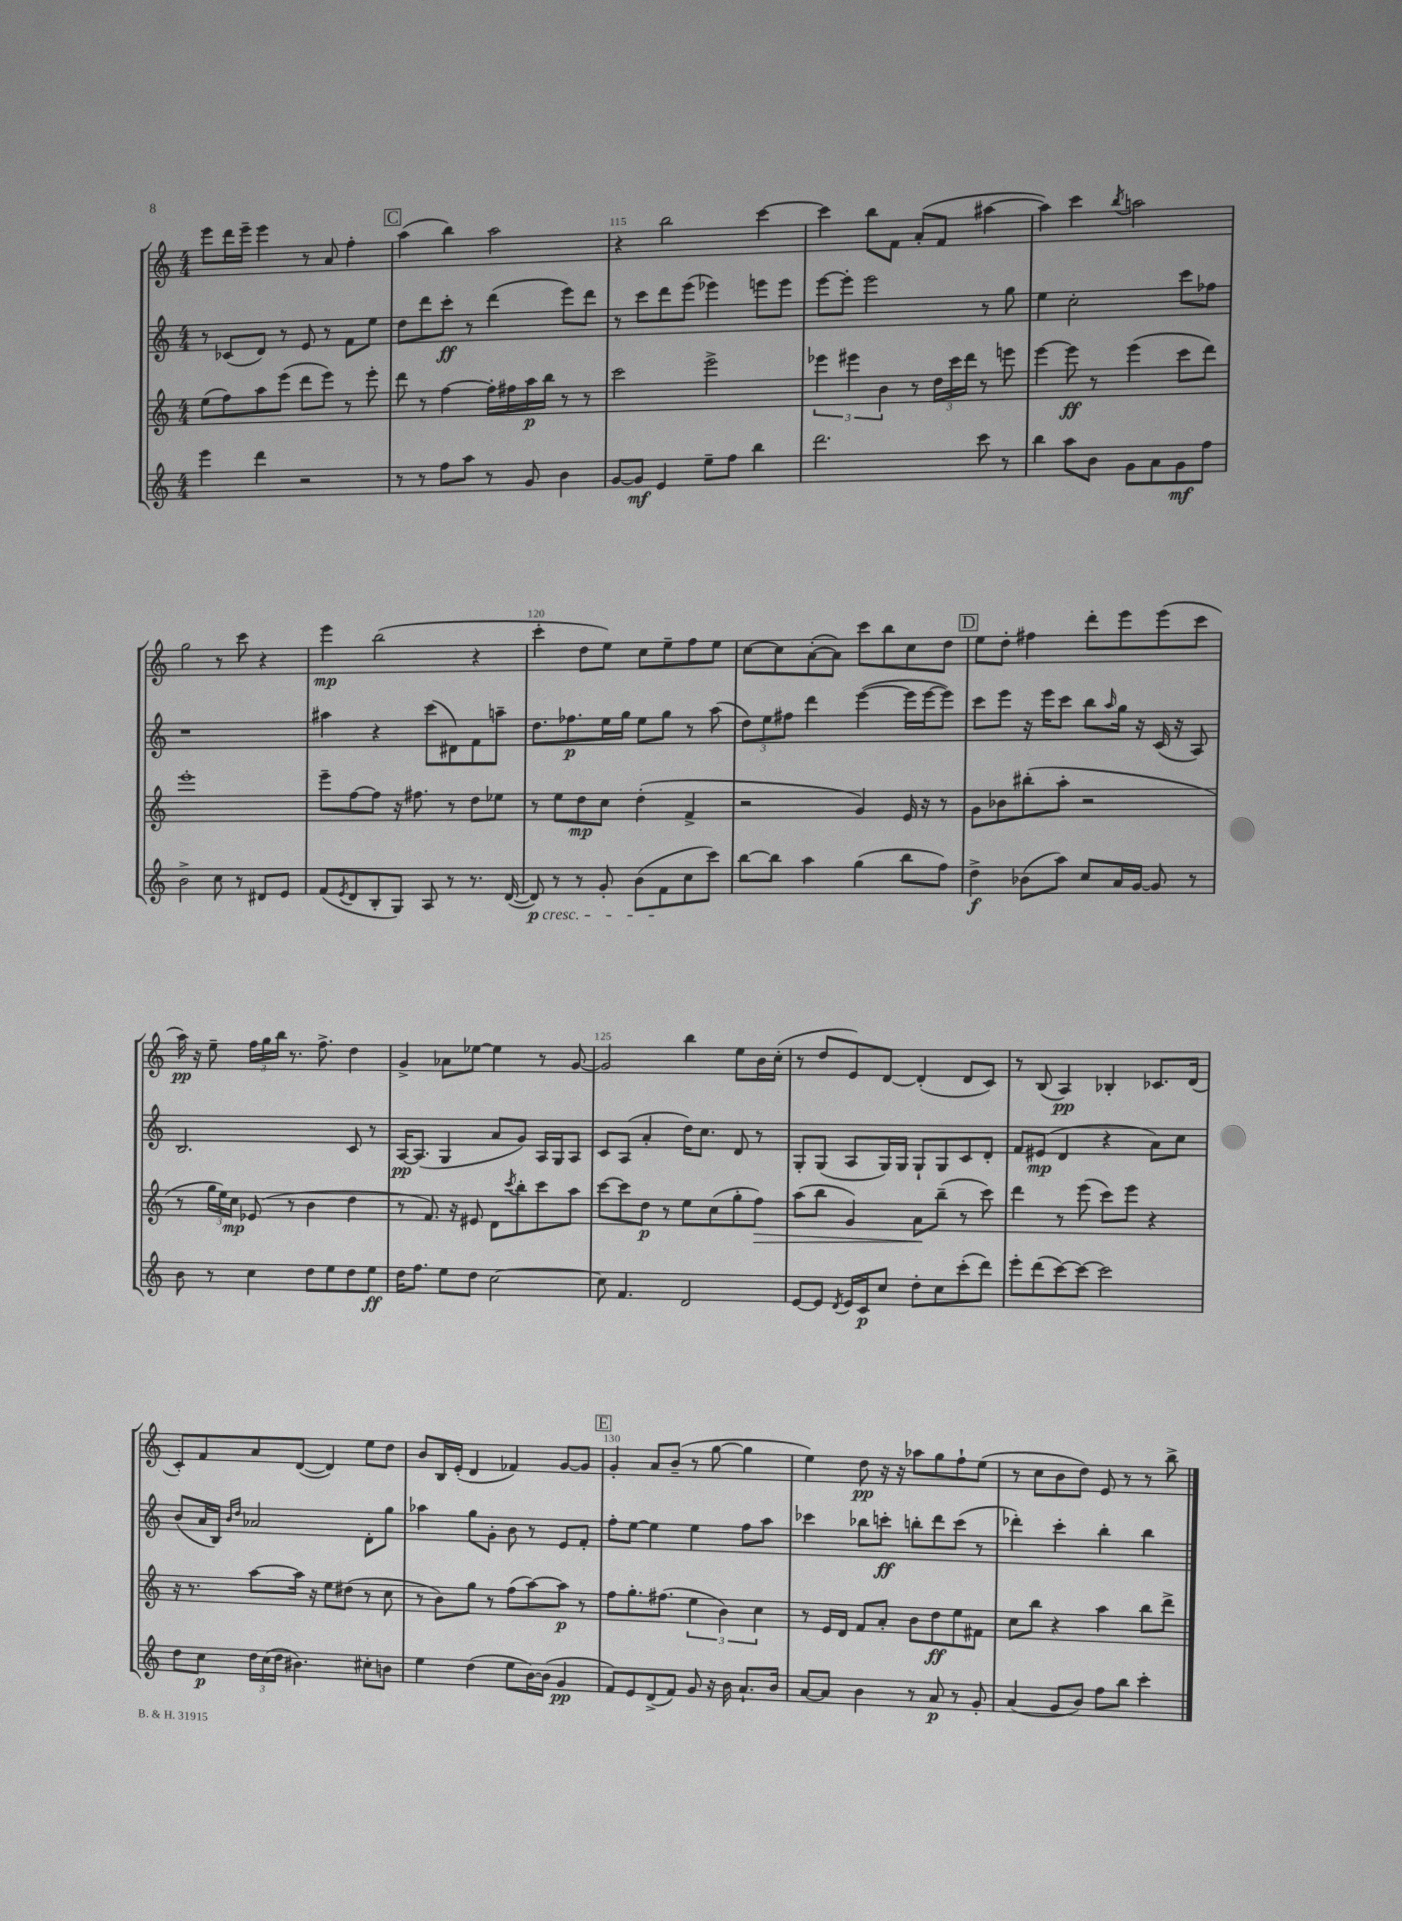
<<
\new StaffGroup <<
\new Staff = "s0" {
    \clef treble \key c \major \numericTimeSignature \time 4/4
    e'''8 d'''16 e'''16-- e'''4 r8 a'8 f''4-. |
    \mark \markup { \box "C" } a''4( b''4) a''2 |
    r4 b''2 c'''4~ |
    c'''4 b''8 f'8 a'8-.( f'8 ais''4~ |
    ais''4) c'''4 \acciaccatura { b''8 } a''2 |
    g''2 r8 c'''8 r4 |
    e'''4\mp b''2( r4 |
    c'''4-. d''8 e''8) c''8 e''8-- f''8 e''8 |
    c''8~ c''8 a'8~-.( a'8) c'''8 b''8 c''8 d''8 |
    \mark \markup { \box "D" } e''8 d''8-. fis''4 d'''8-. e'''8 e'''8( c'''8 |
    a''16\pp) r16 e''8-- \tuplet 3/2 { f''16 g''16 b''16 } r8. f''8.-> d''4 |
    g'4-> aes'8 ees''8~ ees''4 r8 g'8~ |
    g'2 b''4 e''8 b'16 c''16-.( |
    r8 d''8 e'8) d'8~ d'4-.( d'8 c'8) |
    r8 b8( a4\pp) bes4-. ces'8. d'16( |
    c'8-.) f'8 a'8 d'8~( d'4) e''8 d''8 |
    b'8 b16 e'16-.( d'4 fes'4) g'8~ g'8 |
    \mark \markup { \box "E" } g'4-. a'8 b'8--( r8 g''8~ g''4 |
    e''4) d''8\pp r16 r16 aes''8 g''8 f''8-! e''8( |
    r8 c''8 b'8 d''8) e'8 r8 r8 b''8-> \bar "|." |
}
\new Staff = "s1" {
    \clef treble \key c \major \numericTimeSignature \time 4/4
    r8 ces'8( d'8) r8 e'8 r8 f'8 e''8 |
    \mark \markup { \box "C" } d''8 d'''8 c'''8-.\ff r8 d'''4( e'''8) d'''8 |
    r8 c'''8 d'''8 e'''8( ees'''4) e'''8 e'''8 |
    e'''8~ e'''8-. e'''2 r8 g''8 |
    e''4 c''2-. c'''8 fes''8 |
    r1 |
    ais''4 r4 c'''8( dis'8) f'8 a''8-- |
    d''8. fes''8.\p e''16 g''16 e''8 g''8 r8 a''8( |
    \tuplet 3/2 { d''8) e''8 fis''8 } d'''4 e'''4~( e'''16 e'''16~ e'''8) |
    \mark \markup { \box "D" } c'''8 e'''8 r16 e'''16 c'''8 b''8 \grace { a''16 } g''16 r16 c'16( r16 a8) |
    b2. c'8 r8 |
    a16~\pp a8.( g4 a'8 g'8) a16 g16 a8 |
    c'8 a8( a'4-. d''16) c''8. d'8 r8 |
    g8-. g8( a8 g16) g16 g8-! g8 c'8 d'8-. |
    f'8 eis'8\mp( d'4 r4 a'8) c''8 |
    b'8( a'16 b16) \grace { b'16 d''16 } aes'2 d'8-. g''8 |
    aes''4 g''8 g'8-. b'8 r8 e'8 f'8-. |
    \mark \markup { \box "E" } f''8-. e''8~ e''4 e''4 f''8 a''8 |
    ces'''4 bes''8 c'''8-.\ff b''8-. d'''8 c'''8( r8 |
    des'''4-.) c'''4-. b''4-. b''4 \bar "|." |
}
\new Staff = "s2" {
    \clef treble \key c \major \numericTimeSignature \time 4/4
    e''8( f''8) a''8 e'''8( d'''8 e'''8) r8 e'''8-. |
    \mark \markup { \box "C" } d'''8 r8 f''4~ f''16-. fis''16 a''16\p b''16 r8 r8 |
    c'''2 e'''2-> |
    \tuplet 3/2 { ees'''4 eis'''4 b'4 } r8 \tuplet 3/2 { d''16 c'''16 d'''16 } r8 e'''8 |
    e'''4~ e'''8\ff r8 e'''4( c'''8 d'''8) |
    e'''1-. |
    e'''8-- f''8~ f''8 r16 fis''8. r8 d''8 ees''8 |
    r8 e''8 d''8\mp c''8 d''4-.( f'4-> |
    r2 g'4) e'16 r16 r8 |
    \mark \markup { \box "D" } g'8 bes'8 bis''8-.( a''8-. r2 |
    r8 \tuplet 3/2 { g''16 e''16) c''16\mp } ees'8( r8 b'4 d''4 |
    r8 f'8.) r16 eis'8 d'8 \acciaccatura { c'''8 } b''8-. c'''8 a''8 |
    c'''8~ c'''8 d''8\p r8 e''8 c''8( g''8-. f''8\>) |
    a''8( b''8 g'4) a'8\! b''8--( r8 c'''8) |
    d'''4 r8 e'''8( c'''8) e'''8 r4 |
    r16 r8. a''8~ a''16 r16 e''8 dis''8( r8 c''8 |
    r8 b'8) g''8 r8 f''8( a''8~) a''8\p r8 |
    \mark \markup { \box "E" } f''8 g''8.-. fis''8.( \tuplet 3/2 { e''4 b'4) c''4 } |
    r8 e'16 d'16 f'8 a'8-. b'8 d''8\ff e''8 fis'8 |
    c''8 b''8 r4 a''4 b''8 d'''8-> \bar "|." |
}
\new Staff = "s3" {
    \clef treble \key c \major \numericTimeSignature \time 4/4
    e'''4 d'''4 r2 |
    \mark \markup { \box "C" } r8 r8 f''8 a''8 r8 g'8 b'4 |
    g'8~ g'8\mf e'4 e''8-- f''8 b''4 |
    d'''2. c'''8 r8 |
    b''4 a''8 b'8 g'8 a'8 g'8\mf f''8 |
    b'2-> c''8 r8 dis'8 e'8 |
    f'8( \acciaccatura { e'8 } d'8 b8-. g8) a8 r8 r8. d'16~( |
    d'8\p\cresc) r8 r8 g'8-. b'8( f'8\! c''8 c'''8) |
    b''8~ b''8 a''4 g''4( b''8 f''8) |
    \mark \markup { \box "D" } d''4->\f bes'8( a''8) c''8 a'16 g'16~ g'8 r8 |
    b'8 r8 c''4 d''8 e''8 d''8 e''8\ff |
    d''16 f''8. e''8 d''8 c''2~ |
    c''8 f'4. d'2 |
    e'8~ e'8 \acciaccatura { d'8 } e'16 c'16\p c''8 d''8-. c''8 c'''8-.( d'''8) |
    e'''8-. d'''8( c'''8~) c'''8~ c'''2 |
    d''8 c''8\p \tuplet 3/2 { d''16 c''16( d''16 } bis'4.) cis''8-. b'8 |
    e''4 d''4( e''8 b'16~) b'16( g'4\pp |
    \mark \markup { \box "E" } f'8) e'8 d'8->( f'8) g'8 r16 b'16 a'8.-! b'16 |
    a'8~ a'8 b'4 r8 a'8\p r8 g'8-. |
    a'4( g'8 b'8) f''8 b''8 c'''4-. \bar "|." |
}
>>
>>
\layout { \context { \Score currentBarNumber = #113 \override BarNumber.break-visibility = ##(#f #t #t) barNumberVisibility = #(every-nth-bar-number-visible 5) } }
